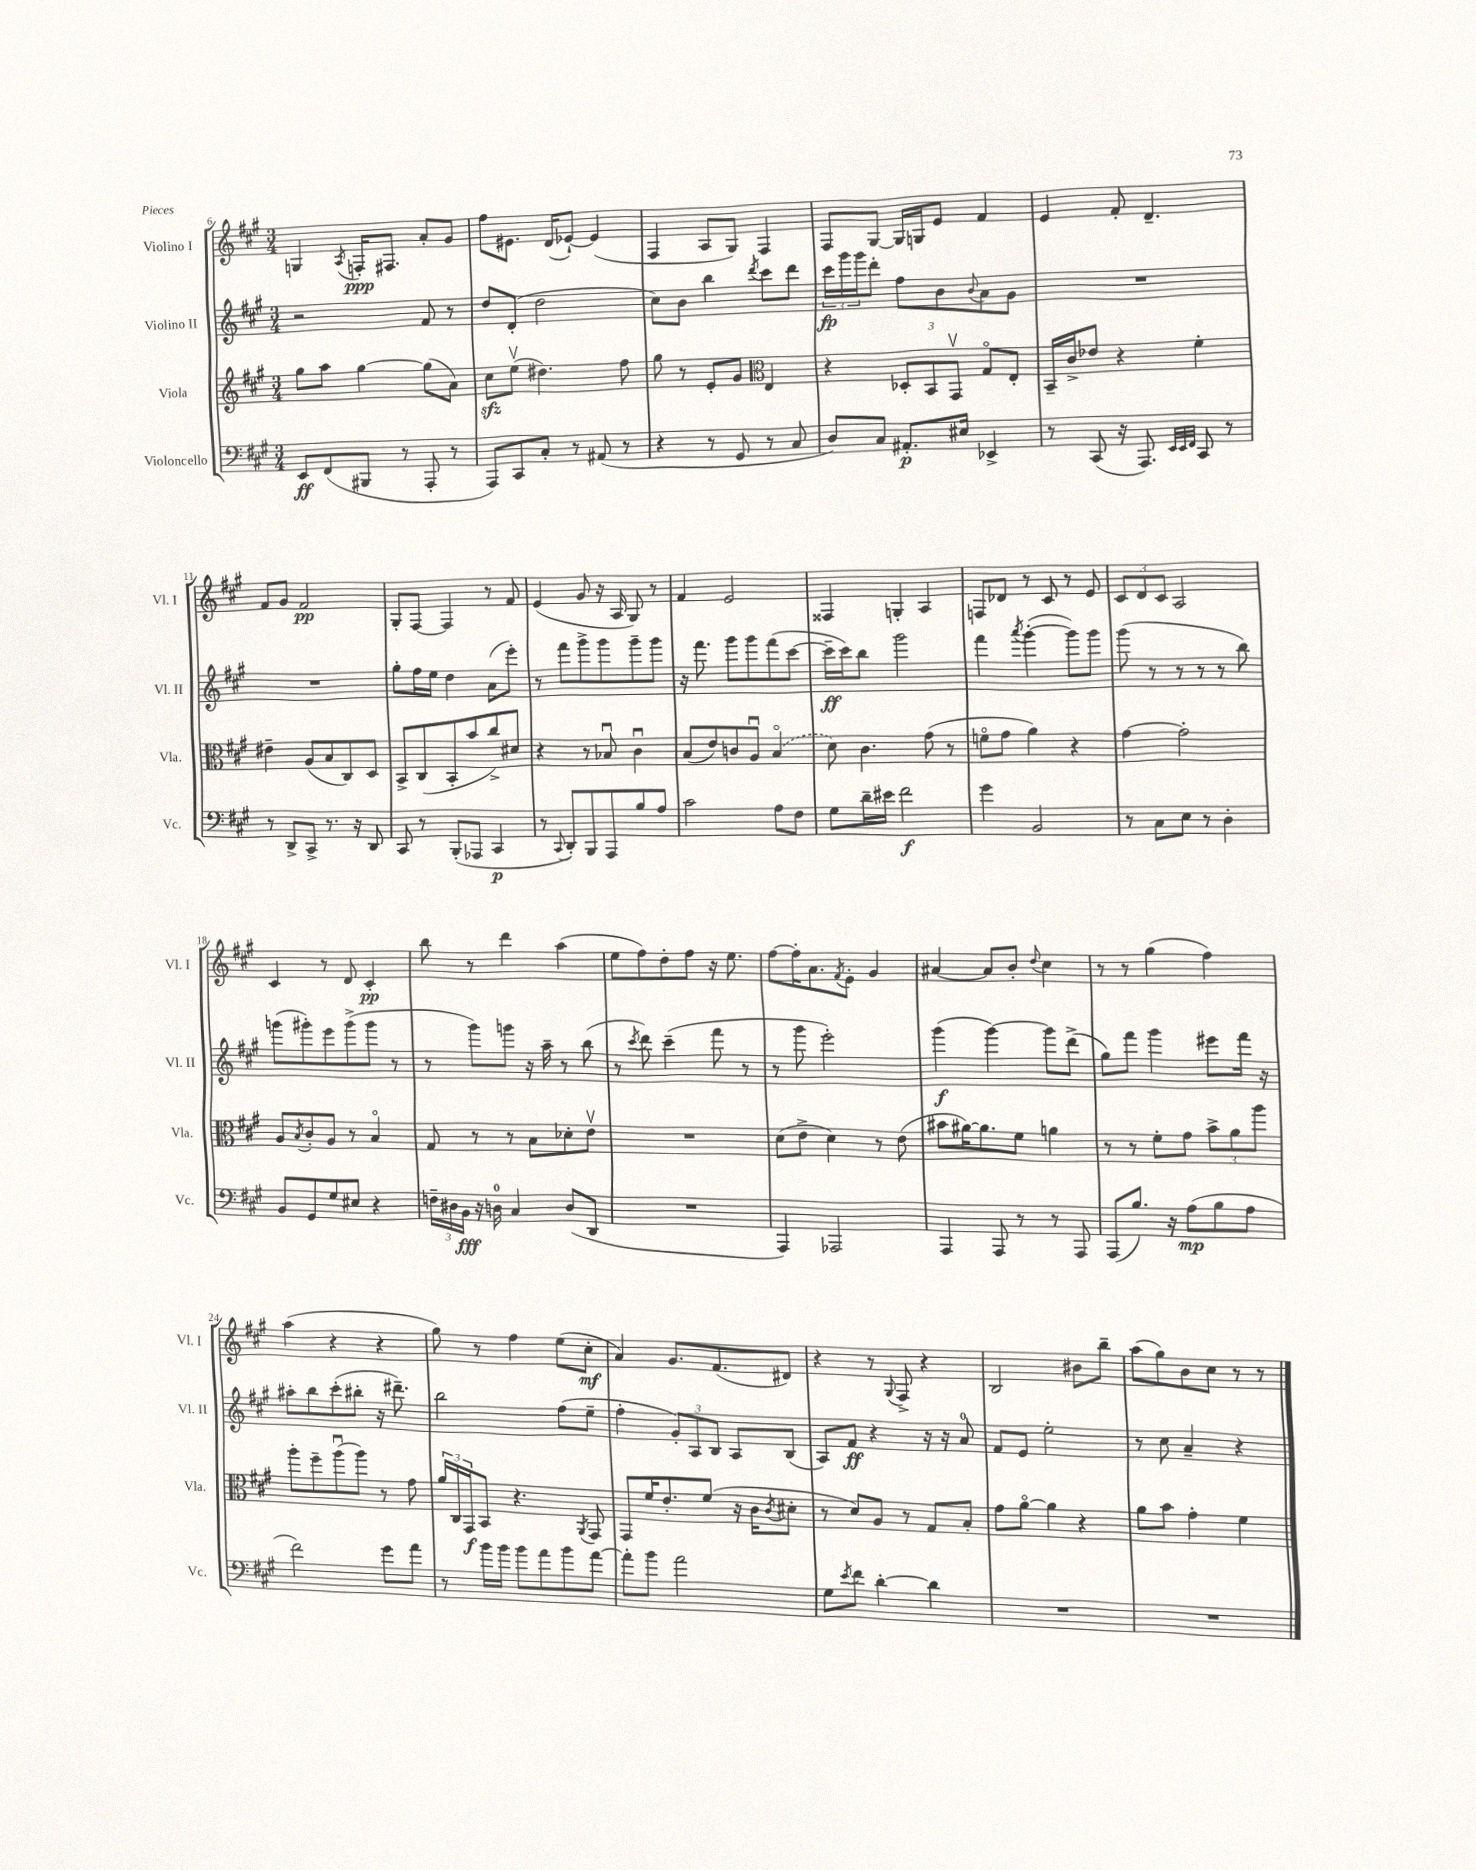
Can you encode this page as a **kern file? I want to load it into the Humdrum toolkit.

**kern	**kern	**kern	**kern
*staff4	*staff3	*staff2	*staff1
*clefF4	*clefG2	*clefG2	*clefG2
*k[f#c#g#]	*k[f#c#g#]	*k[f#c#g#]	*k[f#c#g#]
*M3/4	*M3/4	*M3/4	*M3/4
8EE	8gg#	2r	4G
(8FF#	8aa	.	.
.	.	.	8qA
8BBB#	[4gg#	.	16F'
.	.	.	8.F#
8r	.	.	.
8AAA'	(8gg#]	8f#	8a'
8r	8a)	8r	8g#
=	=	=	=
8AAA)	8cc#	8dd	8ff#
8CC#	(8eev	(8d'	8.e#
8C#'	4.dd#)	2dd	.
.	.	.	(16d
8r	.	.	[8e-`)
(8AA#	.	.	(4e-]
8r	8ff#	.	.
=	=	=	=
4r	8gg#	8cc#)	4F#
.	8r	8b	.
8r	8e'	4bb	8A
8GG#	8g#	.	8G#)
*	*clefC3	*	*
.	.	8qddd	.
8r	4E	8ccc#	4F#
8C#	.	8ddd	.
=	=	=	=
8D)	4r	24ccc#	8F#
.	.	24ggg#	.
.	.	24ggg#	.
8C#	.	8ddd'	[8G#
8.AA#'	12D-'	8ff#	16G#]
.	.	.	16G
.	12BB	.	.
.	.	8b	8e
.	12GG#v	.	.
16E#	.	.	.
.	.	8qqb	.
4EE-^	8G#o	8a	4f#
.	8E'	8g#	.
=	=	=	=
8r	16BB~	2.r	4e
.	16c#^	.	.
(8CC#	8e-	.	.
16r	4r	.	8f#'
8.AAA)	.	.	.
.	.	.	4.d~
32qqEE	.	.	.
32qqEE	.	.	.
32qqFF#	.	.	.
8CC#	4f#'	.	.
8r	.	.	.
=	=	=	=
8r	4e#~	2.r	8f#
8DD^	.	.	8g#
8CC#^	(8A	.	2f#
8.r	8B	.	.
.	8C#)	.	.
16r	.	.	.
8DD	8D	.	.
=	=	=	=
8CC#	8BB^	8gg#'	8G#'
8r	(8C#	16ff#	[8F#
.	.	16ee	.
(8BBB'	8BB'	4dd	4F#]
8AAA-	8b	.	.
4CC#	8cc#^)	(8a	8r
.	8d#	8eee')	8f#
=	=	=	=
8r	4r	8r	(4e
8qqCC#	.	.	.
8DD')	.	8fff#	.
8BBB	8r	8ggg#^	8g#
8AAA	8B-u	8ggg#	16r
.	.	.	16A
8B	4c#u	8ggg#~	8G#)
8A	.	8ggg#	8r
=	=	=	=
2c#	(8B	16r	4f#
.	.	8.fff#	.
.	8e)	.	.
.	8c	8ggg#	2e
.	8Au	8ggg#	.
8A	(4Bo	(8fff#	.
8F#	.	[8ccc#	.
=	=	=	=
8G#	8d)	16ccc#~]	4F##
.	.	16ccc#)	.
16d~	4.c#	8bb	.
16e#	.	.	.
2f#	.	2ggg#	4G'
.	(8g#	.	4A
.	8r	.	.
=	=	=	=
4g#	8fo	4fff#	8F
.	8g#	.	8d-
.	.	8qaaa	.
2BB	4a)	([4ggg#'	8r
.	.	.	8c#
.	4r	8ggg#])	8r
.	.	8ggg#	8e
=	=	=	=
8r	[4g#	(8ggg#	12c#
.	.	.	12d
8C#	.	8r	.
.	.	.	12c#
8E	2g#']	8r	2A
8r	.	8r	.
4D'	.	8r	.
.	.	8bb)	.
=	=	=	=
8BB	8A	(8ggg	4c#
.	8qB	.	.
8GG#	8c#'	8ggg#')	.
8G#	8A	8eee	8r
8E#	8r	(8ggg#^	8d
4r	4Bo	8ggg#	4c#'
.	.	8r	.
=	=	=	=
24F~	8G#	8r	8bb
24D#	.	.	.
24BB	.	.	.
16r	8r	8ggg#)	8r
16D	.	.	.
4C#	8r	8ggg	4ddd
.	8B	16r	.
.	.	16aa~	.
(8D	8d-'	8r	(4aa
8DD	8ev	(8bb	.
=	=	=	=
2.r	2.r	8r	8ee
.	.	8qccc#	.
.	.	8ddd)	8ff#)
.	.	(4ccc#~	8dd'
.	.	.	8ff#
.	.	8fff#	16r
.	.	.	8.ee
.	.	8r	.
=	=	=	=
4AAA)	(8d	8r	[8ff#
.	8e^	8ggg#	16ff#']
.	.	.	8.a
2AAA-	4d)	2eee')	.
.	.	.	8qf#
.	.	.	8e'
.	8r	.	4g#
.	(8e	.	.
=	=	=	=
4AAA	8b#	(4ggg#	[4a#
.	[16a#)	.	.
.	8.a#]	.	.
8AAA	.	[4ggg#)	8a#]
8r	8f#	.	8b'
.	.	.	8qqdd
8r	4a	8ggg#]	4cc#
8AAA	.	(8ddd^	.
=	=	=	=
(8AAA	8r	8gg#)	8r
8.B)	8r	8fff#	8r
.	8f#'	4ggg#	(4gg#
16r	.	.	.
(8A	8g#	.	.
8B	12b^	8eee#	4ff#)
.	12a	.	.
8A	.	16fff#	.
.	12aa	.	.
.	.	16r	.
=	=	=	=
2f#)	8aa'	8aa#'	(4aa
.	8ff#~	8bb	.
.	(8aau	(8ccc#'	4r
.	8aa)	8bb#'	.
8g#	8r	16r	4r
.	.	8.ddd#~)	.
8a	8g#	.	.
=	=	=	=
8r	24a	2bb	8gg#)
.	24C#	.	.
.	24GG#	.	.
16b	8BB	.	8r
16b	.	.	.
8b	4.r	.	4ff#
8a	.	.	.
8b	.	(8ff#	(8ee
.	8qAA	.	.
[8a	8GG#	8ee~	8cc#'
=	=	=	=
8a']	8GG#	4ff#'	4a)
8b	16f#	.	.
.	8.e'	.	.
2a	.	12g#')	8.g#
.	.	12A	.
.	(8f#	.	.
.	.	12B	.
.	.	.	(8.f#
.	16r	8A	.
.	16c#	.	.
.	8qc#	.	.
.	8d#'	(8B	8d#)
=	=	=	=
8G#	8r	8A)	4r
8qe	.	.	.
8f#	8d)	8f#	.
[4d'	8A	4r	8r
.	.	.	8qqG#
.	8r	.	8F#^
4d]	8G#	16r	4r
.	.	16r	.
.	8B'	8a	.
=	=	=	=
2.r	8g#	8f#	2B
.	[8ao	8e	.
.	4a]	2ee'	.
.	4r	.	8b#
.	.	.	8bb~
=	=	=	=
2.r	8a	8r	(8aa
.	8b	8cc#	8gg#)
.	4g#'	4a~	8b
.	.	.	8cc#
.	4f#	4r	8r
.	.	.	8r
==	==	==	==
*-	*-	*-	*-
